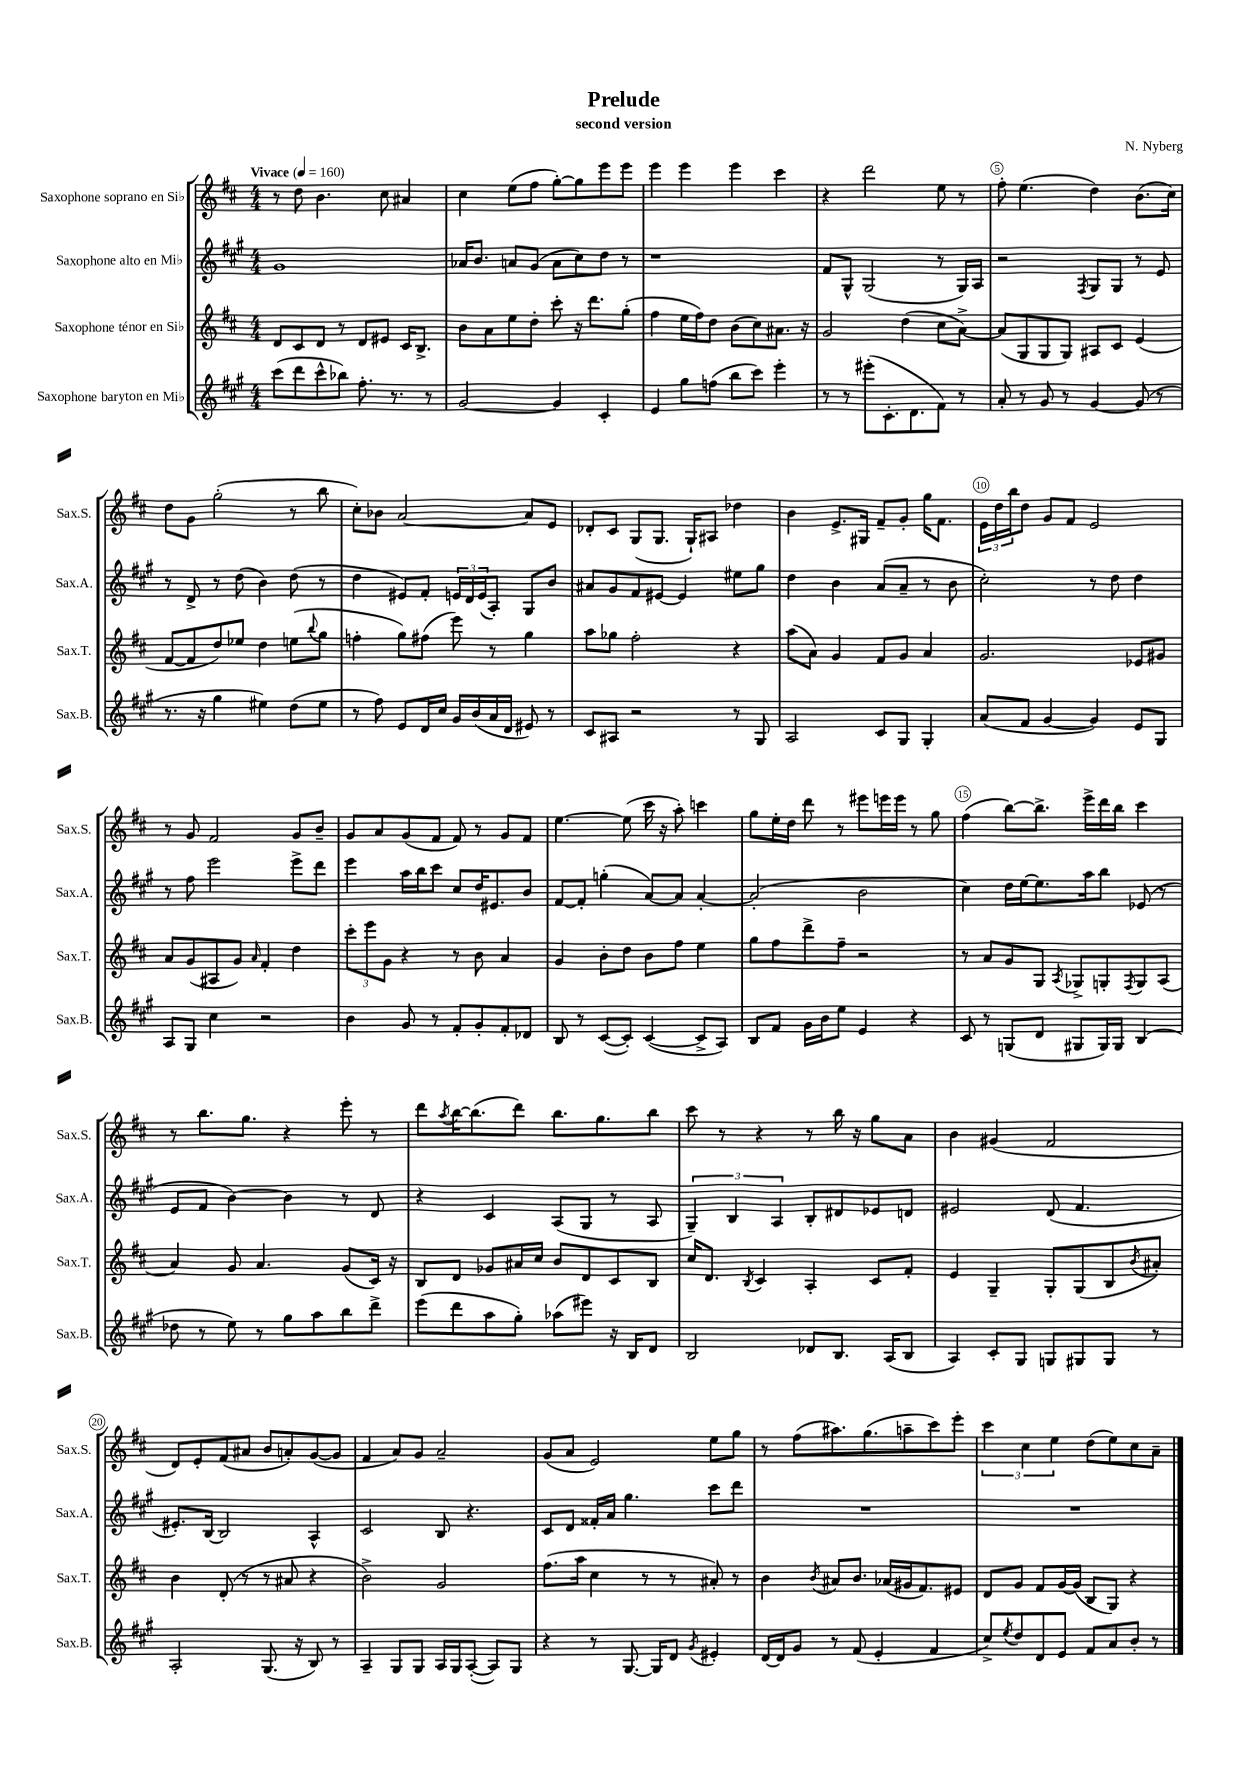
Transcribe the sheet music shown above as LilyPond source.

\header { title = "Prelude" composer = "N. Nyberg" subtitle = "second version" }
<<
\new StaffGroup <<
\new Staff = "s0" \with { instrumentName = "Saxophone soprano en Sib" shortInstrumentName = "Sax.S." } {
    \clef treble \key d \major \numericTimeSignature \time 4/4 \tempo "Vivace" 4 = 160
    r8 d''8 b'4. cis''8 ais'4 |
    cis''4 e''8( fis''8 g''8~-.) g''8 e'''8 e'''8 |
    e'''4 e'''4 e'''4 cis'''4 |
    r4 d'''2 e''8 r8 |
    fis''8-. e''4.( d''4) b'8.( cis''16) |
    d''8 g'8 g''2-.( r8 b''8 |
    cis''8-.) bes'8 a'2~ a'8 e'8 |
    des'8-. cis'8 g8( g8. g16-!) ais8 des''4 |
    b'4 e'8.-> gis16 fis'8-- g'8-. g''16 fis'8. |
    \tuplet 3/2 { e'16 d''16 b''16 } d''8 g'8 fis'8 e'2 |
    r8 g'8 fis'2 g'8 b'8-- |
    g'8 a'8 g'8( fis'8 fis'8) r8 g'8 fis'8 |
    e''4.~ e''8( cis'''16 r16 a''8-.) c'''4 |
    g''8 e''16-. d''16 d'''8 r8 eis'''8 e'''16 e'''16 r8 g''8 |
    fis''4( b''8~) b''8.-> e'''16-> d'''16 b''16 cis'''4 |
    r8 b''8. g''8. r4 e'''8-. r8 |
    d'''8 \acciaccatura { a''8 } b''16~ b''8.( d'''8) b''8. g''8. b''8 |
    cis'''8 r8 r4 r8 b''16 r16 g''8 a'8 |
    b'4 gis'4( fis'2 |
    d'8) e'8-. fis'8( ais'8 b'8 a'8-.) g'8~( g'8 |
    fis'4 a'8) g'8 a'2-- |
    g'8( a'8 e'2) e''8 g''8 |
    r8 fis''8( ais''8.) g''8.( a''8-- cis'''8) e'''8-. |
    \tuplet 3/2 { cis'''4 cis''4 e''4 } d''8( e''8) cis''8 a'8-- \bar "|." |
}
\new Staff = "s1" \with { instrumentName = "Saxophone alto en Mib" shortInstrumentName = "Sax.A." } {
    \clef treble \key a \major \numericTimeSignature \time 4/4
    gis'1 |
    aes'16 b'8. a'8 gis'8( a'8 cis''8) d''8 r8 |
    r1 |
    fis'8 gis8-^ gis2( r8 gis16) a16 |
    r2 \acciaccatura { fis8 } gis8 gis8 r8 e'8 |
    r8 d'8-> r8 d''8( b'4) d''8( r8 |
    d''4 eis'8) fis'8-. \tuplet 3/2 { e'16 d'16 e'16( } a8-.) gis8 b'8 |
    ais'8 gis'8 fis'8 eis'8~ eis'4 eis''8 gis''8 |
    d''4 b'4 a'8( a'8-- r8 b'8 |
    cis''2-.) r8 d''8 d''4 |
    r8 fis''8 e'''2 e'''8-> d'''8 |
    e'''4 a''16 b''16 cis'''8 cis''8 d''16 eis'8. b'8 |
    fis'8~ fis'8-. g''4-.( a'8~) a'8 a'4~-. |
    a'2-.( b'2 |
    cis''4) d''16 e''16~ e''8. a''16 b''8 ees'8( r8 |
    e'8 fis'8 b'4~) b'4 r8 d'8 |
    r4 cis'4 a8( gis8 r8 a8 |
    \tuplet 3/2 { gis4--) b4 a4 } b8-. dis'8 ees'8 d'8 |
    eis'2 d'8( fis'4. |
    eis'8.-.) b16~ b2 a4-^ |
    cis'2 b8 r4. |
    cis'8 d'8 fisis'16-. a'16 gis''4. cis'''8 d'''8 |
    R1 |
    R1 \bar "|." |
}
\new Staff = "s2" \with { instrumentName = "Saxophone ténor en Sib" shortInstrumentName = "Sax.T." } {
    \clef treble \key d \major \numericTimeSignature \time 4/4
    d'8 cis'8 d'8 r8 d'8 eis'8 cis'16 b8.-> |
    b'8 a'8 e''8 d''8-. cis'''8-. r16 d'''8. g''8-.( |
    fis''4 e''16 fis''16) d''8 b'8( cis''8) ais'8. r16 |
    g'2 d''4( cis''8 a'8~->) |
    a'8( g8 g8 g8) ais8 cis'8 e'4( |
    fis'8~ fis'8 d''8) ees''8 d''4 e''8( \appoggiatura { b''8 } g''8 |
    f''4-. g''8) fis''8( e'''8) r8 g''4 |
    a''8 ges''8 fis''2-. r4 |
    a''8( a'8) g'4 fis'8 g'8 a'4 |
    g'2. ees'8 gis'8 |
    a'8 g'8( ais8 g'8) \grace { a'16 } fis'4-. d''4 |
    \tuplet 3/2 { cis'''8-. e'''8 g'8 } r4 r8 b'8 a'4 |
    g'4 b'8-. d''8 b'8 fis''8 e''4 |
    g''8 fis''8 d'''8-> fis''8-- r2 |
    r8 a'8 g'8 g8 \acciaccatura { a8 } ges8-> g8-. \acciaccatura { fis8 } g8 a8( |
    a'4) g'8 a'4. g'8( cis'16) r16 |
    b8 d'8 ges'8 ais'16 cis''16 b'8 d'8 cis'8 b8 |
    cis''16 d'8. \acciaccatura { b8 } cis'4 a4-. cis'8 fis'8-. |
    e'4 g4-- g8-. g8( b8 \acciaccatura { b'8 } ais'8-.) |
    b'4 d'8-.( r8 r8 ais'8 r4 |
    b'2->) g'2 |
    fis''8.( a''16 cis''4 r8 r8 ais'8-.) r8 |
    b'4 \acciaccatura { b'8 } ais'8 b'8. aes'16( gis'16 fis'8.) eis'8 |
    d'8 g'8 fis'8 g'16~ g'16( b8 g8) r4 \bar "|." |
}
\new Staff = "s3" \with { instrumentName = "Saxophone baryton en Mib" shortInstrumentName = "Sax.B." } {
    \clef treble \key a \major \numericTimeSignature \time 4/4
    cis'''8( d'''8 cis'''8-^ bes''8) fis''8.-. r8. r8 |
    gis'2~ gis'4 cis'4-. |
    e'4 gis''8 f''8( b''8 cis'''8) e'''4-. |
    r8 r8 eis'''8-.( cis'8.-. d'8. fis'8) r8 |
    a'8-. r8 gis'8 r8 gis'4~ gis'8( r8 |
    r8. r16 gis''4 eis''4) d''8( eis''8 |
    r8 fis''8) e'8 d'16 cis''16 gis'16 b'16( a'16 d'16 eis'8) r8 |
    cis'8 ais8 r2 r8 gis8 |
    a2 cis'8 gis8 gis4-. |
    a'8( fis'8 gis'4~ gis'4) e'8 gis8 |
    a8 gis8 cis''4 r2 |
    b'4 gis'8 r8 fis'8-. gis'8-. fis'8-. des'8 |
    b8 r8 cis'8~( cis'8-.) cis'4~( cis'8-> a8) |
    b8 fis'8 gis'16 b'16 e''8 e'4 r4 |
    cis'8 r8 g8( d'8 gis8 gis16) gis16 b4( |
    des''8 r8 e''8) r8 gis''8 a''8 b''8 d'''8-> |
    e'''8( d'''8 a''8 gis''8-.) aes''8( eis'''8) r16 b16 d'8 |
    b2 des'8 b8. a16( b8 |
    a4) cis'8-. gis8 g8 gis8 gis8 r8 |
    a2-. gis8.( r16 b8) r8 |
    a4-- gis8 gis8 a16 gis16 a8~-.( a8) gis8 |
    r4 r8 gis8.~ gis16 d'8 \acciaccatura { gis'8 } eis'4-. |
    d'16~ d'16 gis'8 r8 fis'8( e'4-. fis'4 |
    cis''8->) \acciaccatura { e''8 } d''8 d'8 e'8 fis'8 a'8 b'8-. r8 \bar "|." |
}
>>
>>
\layout { \context { \Score \override BarNumber.break-visibility = ##(#f #t #t) barNumberVisibility = #(every-nth-bar-number-visible 5) \override BarNumber.stencil = #(make-stencil-circler 0.1 0.3 ly:text-interface::print) } }
